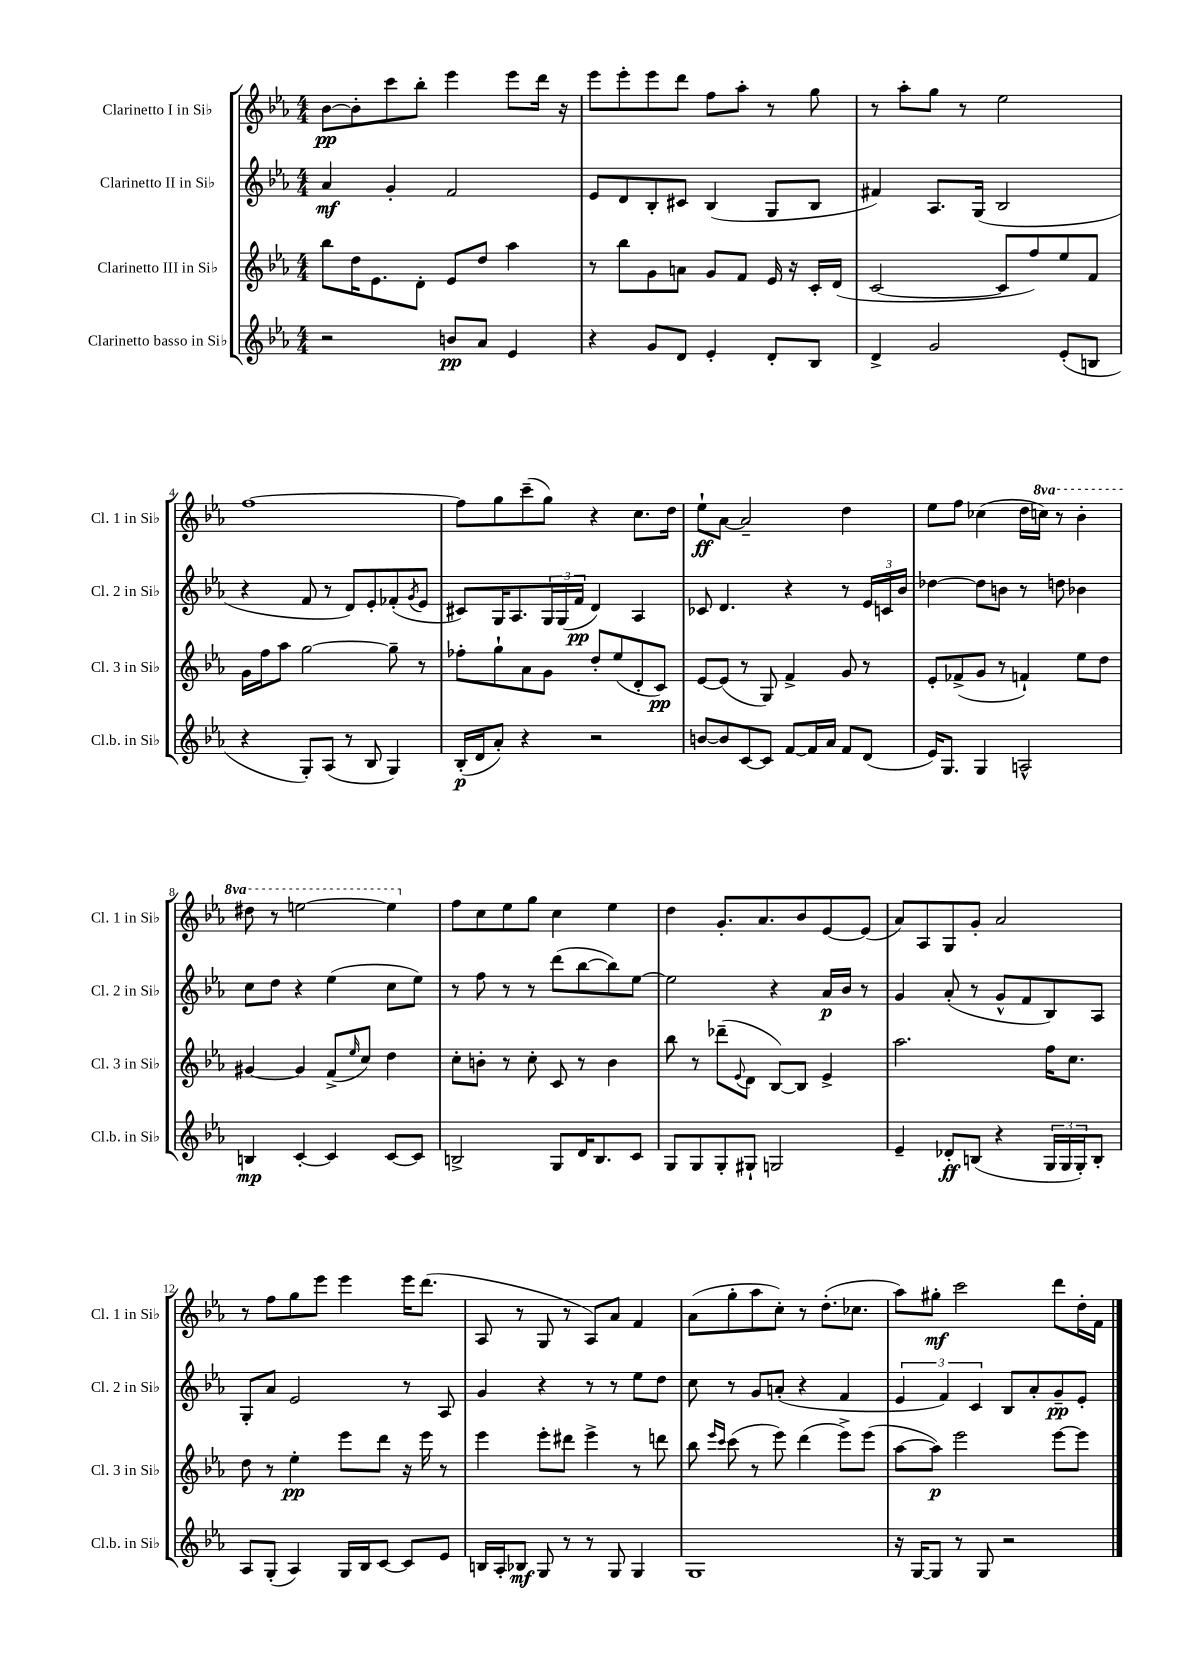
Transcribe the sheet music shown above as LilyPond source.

<<
\new StaffGroup <<
\new Staff = "s0" \with { instrumentName = "Clarinetto I in Sib" shortInstrumentName = "Cl. 1 in Sib" } {
    \clef treble \key ees \major \numericTimeSignature \time 4/4 \set Staff.ottavationMarkups = #ottavation-simple-ordinals
    bes'8~\pp bes'8-. c'''8 bes''8-. ees'''4 ees'''8 d'''16 r16 |
    ees'''8 ees'''8-. ees'''8 d'''8 f''8 aes''8-. r8 g''8 |
    r8 aes''8-. g''8 r8 ees''2 |
    f''1~ |
    f''8 g''8 c'''8--( g''8) r4 c''8. d''16 |
    ees''8-!\ff aes'8~ aes'2-- d''4 |
    ees''8 f''8 ces''4( d''16 \ottava #1 c'''!16) r8 bes''4-. |
    dis'''8 r8 e'''2~ e'''4 \ottava #0 |
    f''8 c''8 ees''8 g''8 c''4 ees''4 |
    d''4 g'8.-. aes'8. bes'8 ees'8~ ees'8( |
    aes'8) aes8 g8 g'8-. aes'2 |
    r8 f''8 g''8 ees'''8 ees'''4 ees'''16 d'''8.( |
    aes8 r8 g8 r8 aes8) aes'8 f'4 |
    aes'8( g''8-. aes''8 c''8-.) r8 d''8.-.( ces''8. |
    aes''8) gis''8-.\mf c'''2 d'''8 d''16-. f'16 \bar "|." |
}
\new Staff = "s1" \with { instrumentName = "Clarinetto II in Sib" shortInstrumentName = "Cl. 2 in Sib" } {
    \clef treble \key ees \major \numericTimeSignature \time 4/4
    aes'4\mf g'4-. f'2 |
    ees'8 d'8 bes8-. cis'8 bes4( g8 bes8 |
    fis'4) aes8. g16( bes2 |
    r4 f'8 r8 d'8) ees'8-. fes'8-.( \acciaccatura { g'8 } ees'8 |
    cis'8) g16 aes8. \tuplet 3/2 { g16 g16( f'16\pp } d'4) aes4 |
    ces'8 d'4. r4 r8 \tuplet 3/2 { ees'16 c'16 bes'16 } |
    des''4~ des''8 b'8 r8 d''8 bes'4 |
    c''8 d''8 r4 ees''4( c''8 ees''8) |
    r8 f''8 r8 r8 d'''8( bes''8~ bes''8) ees''8~ |
    ees''2 r4 aes'16\p bes'16 r8 |
    g'4 aes'8-.( r8 g'8-^ f'8 bes8) aes8 |
    g8-. aes'8 ees'2 r8 aes8 |
    g'4 r4 r8 r8 ees''8 d''8 |
    c''8 r8 g'8 a'8-.( r4 f'4 |
    \tuplet 3/2 { ees'4 f'4) c'4 } bes8 aes'8-. g'8--\pp ees'8-. \bar "|." |
}
\new Staff = "s2" \with { instrumentName = "Clarinetto III in Sib" shortInstrumentName = "Cl. 3 in Sib" } {
    \clef treble \key ees \major \numericTimeSignature \time 4/4
    bes''8 d''16 ees'8. d'8-. ees'8 d''8 aes''4 |
    r8 bes''8 g'8 a'8 g'8 f'8 ees'16 r16 c'16-. d'16( |
    c'2~ c'8 f''8) ees''8 f'8 |
    g'16 f''16 aes''8 g''2~ g''8-- r8 |
    fes''8-. g''8-! aes'8 g'8 d''8-. ees''8( d'8-. c'8\pp) |
    ees'8~ ees'8( r8 g8) f'4-> g'8 r8 |
    ees'8-. fes'8->( g'8 r8 f'4-!) ees''8 d''8 |
    gis'4~ gis'4 f'8->( \grace { ees''16 } c''8) d''4 |
    c''8-. b'8-. r8 c''8-. c'8 r8 b'4 |
    bes''8 r8 des'''8--( \appoggiatura { ees'8 } d'8 bes8~) bes8 ees'4-> |
    aes''2. f''16 c''8. |
    d''8 r8 ees''4-.\pp ees'''8 d'''8 r16 ees'''16 r8 |
    ees'''4 ees'''8-. dis'''8 ees'''4-> r8 d'''8 |
    bes''8 \grace { ees'''16 c'''16 } c'''8( r8 ees'''8) d'''4( ees'''8->) ees'''8( |
    aes''8~ aes''8\p) ees'''2 ees'''8~ ees'''8 \bar "|." |
}
\new Staff = "s3" \with { instrumentName = "Clarinetto basso in Sib" shortInstrumentName = "Cl.b. in Sib" } {
    \clef treble \key ees \major \numericTimeSignature \time 4/4
    r2 b'8\pp aes'8 ees'4 |
    r4 g'8 d'8 ees'4-. d'8-. bes8 |
    d'4-> g'2 ees'8-.( b8 |
    r4 g8-.) aes8( r8 bes8 g4) |
    bes16-.\p( d'16 aes'8-.) r4 r2 |
    b'8~ b'8 c'8~ c'8 f'8~ f'16 aes'16 f'8 d'8( |
    ees'16) g8. g4 a2-^ |
    b4\mp c'4~-. c'4 c'8~ c'8 |
    b2-> g8 d'16 b8. c'8 |
    g8 g8 g8-. gis8-! g2 |
    ees'4-- des'8-.\ff b8( r4 \tuplet 3/2 { g16 g16 g16-.) } b8-. |
    aes8 g8-.( aes4) g16 bes16 c'8~ c'8 ees'8 |
    b16 aes16-. bes8\mf g8 r8 r8 g8 g4 |
    g1 |
    r16 g16~ g8 r8 g8 r2 \bar "|." |
}
>>
>>
